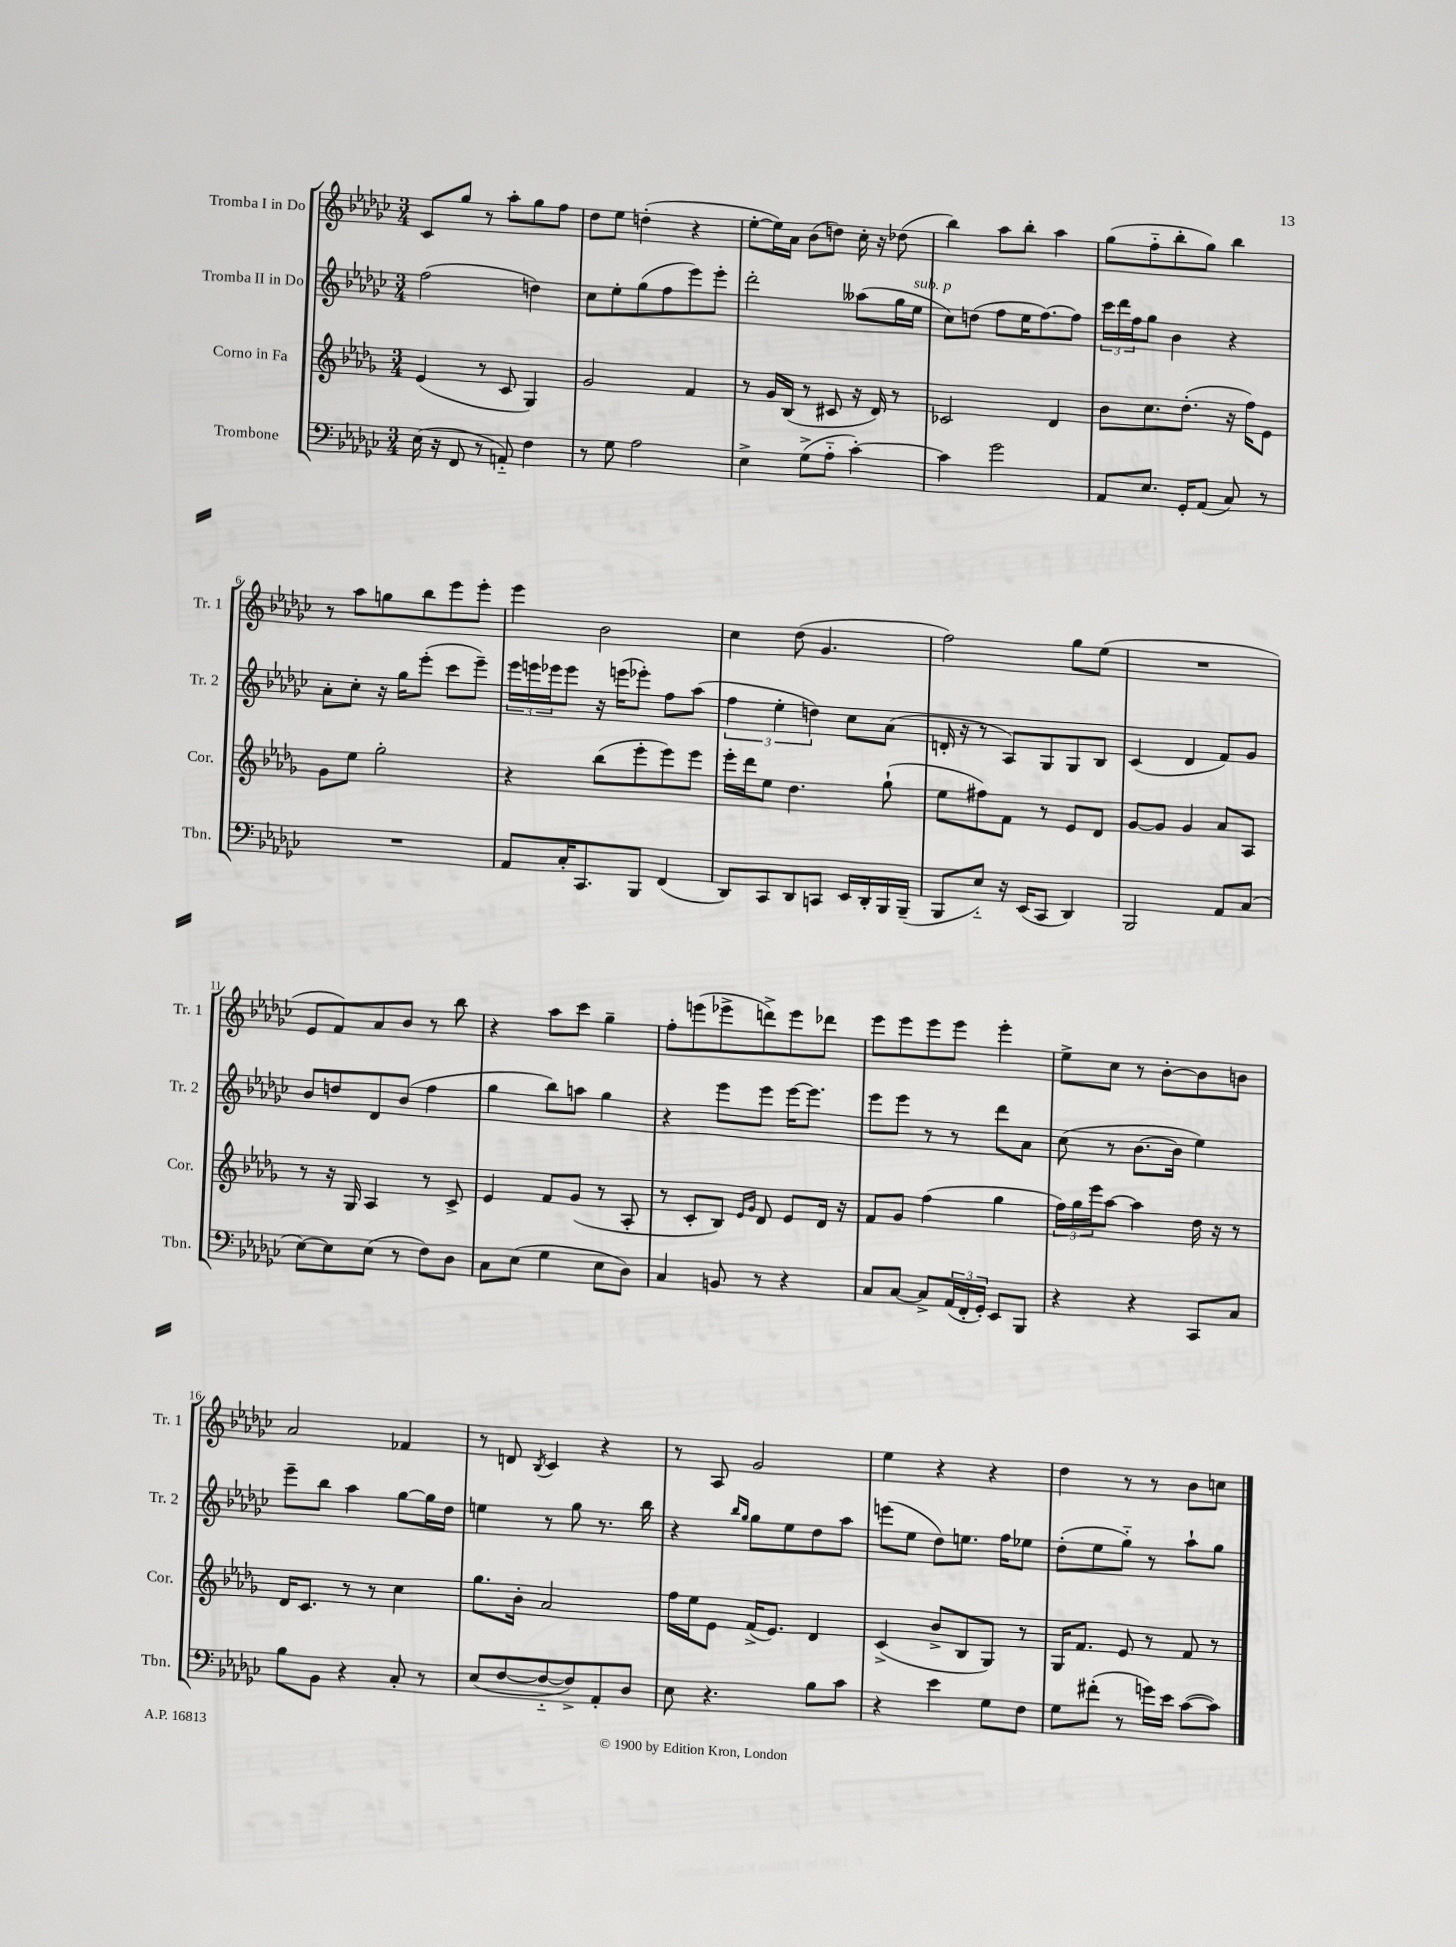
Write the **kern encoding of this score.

**kern	**kern	**kern	**kern
*staff4	*staff3	*staff2	*staff1
*clefF4	*clefG2	*clefG2	*clefG2
*k[b-e-a-d-g-c-]	*k[b-e-a-d-g-]	*k[b-e-a-d-g-c-]	*k[b-e-a-d-g-c-]
*M3/4	*M3/4	*M3/4	*M3/4
(16E-	(4e-	(2ff	8c-
16r	.	.	.
8FF	.	.	8gg-
8r	8r	.	8r
8AA'~)	8c	.	8aa-'
4F	4G-)	4dd)	8gg-
.	.	.	8ff
=	=	=	=
8r	2g-	8cc-	8dd-
8G-	.	8ee-'	8ee-
2A-	.	(8gg-	(4dd'
.	.	8ff	.
.	4f	8eee-)	4r
.	.	8eee-'	.
=	=	=	=
4E-^	8r	2ddd-'	[8ee-'
.	16g-	.	16ee-])
.	(16B-	.	16a-
(8G-^	8r	.	(8b-
8A-'~	8c#	.	8dd)
[4c-')	16r	(8aa--	16cc-'
.	16d-)	.	16r
.	8r	16gg-	(8dd-
.	.	16ee-	.
=	=	=	=
4c-]	2c-	8cc-)	4bb-)
.	.	(8dd	.
2g-	.	8ff	8aa-
.	.	16ee-	8bb-'
.	.	[8.ff)	.
.	4d-	.	4aa-
.	.	8ff]	.
=	=	=	=
8AA-	8b-	24ccc-	(8gg-
.	.	24ddd-	.
.	.	24ff	.
8.E-	8.cc	8gg-	8ff'~
.	.	4b-	8bb-'
16GG-'	(8.dd-'	.	.
(8AA-	.	.	8gg-)
8C-)	16r	4r	4bb-
.	16ff)	.	.
8r	8e-	.	.
=	=	=	=
2.r	8g-	8a-'	8r
.	8ee-	8cc-'	8aa-
.	2gg-'	16r	8gg
.	.	16gg-	.
.	.	(8eee-'	8bb-
.	.	8ccc-	8eee-
.	.	8eee-~)	8eee-'
=	=	=	=
8AA-	4r	24eee-	4eee-
.	.	24eee	.
.	.	24eee-	.
16C-'	.	8eee-	.
8.CC-	.	.	.
.	(8bb-	16r	2b-
.	.	(16eee	.
8BBB-	8eee-'	8eee-')	.
(4FF	8eee-)	8ff	.
.	8eee-	(8aa-	.
=	=	=	=
8DD-)	16eee-'	6ff	4cc-
.	16ddd-	.	.
8CC-	8ee-	.	.
.	.	6ee-'	.
8DD-	4.dd-	.	(8dd-
.	.	6dd)	.
8CC	.	.	4.g-
16EE-	.	8cc-	.
16DD-'	.	.	.
16BBB-	(8gg-`	(8a-	.
(16BBB-~	.	.	.
=	=	=	=
8BBB-	8ee-	16d'	2ff)
.	.	16r	.
8E-'~)	8ff#)	8r	.
16r	8f	8A-)	.
(16EE-	.	.	.
8CC-	8r	8G-	.
4DD-)	8e-	8G-	8gg-
.	8d-	8B-	(8ee-
=	=	=	=
2BBB-	[8g-	(4c-	2.r
.	8g-]	.	.
.	4g-	4d-	.
8AA-	8a-	8f)	.
(8C-	8A-	8g-	.
=	=	=	=
[8E-)	8r	8b-	8e-
8E-]	16r	8dd	8f)
.	16G-	.	.
(8E-	4A-	8d-	8a-
8r	.	(8b-	8b-
8F)	8r	4ff	8r
8D-	8c^	.	8bb-
=	=	=	=
8C-	4e-	4gg-	4r
(8E-	.	.	.
4G-	8f	8bb-)	8aa-
.	(8g-	8aa	8ccc-
8E-	8r	4gg-	4gg-~
8D-)	8A-'	.	.
=	=	=	=
4C-	8r	4r	8ff'
.	8c'	.	(8eee
8BB	8B-)	8eee-	8eee-^
.	16qqe-	.	.
.	16qqg-	.	.
8r	8d-	8eee-	8ddd^)
4r	8e-	[16eee-	8eee-
.	.	8.eee-]	.
.	16d-	.	8ddd-
.	16r	.	.
=	=	=	=
8C-	8f	8eee-	8eee-
[8C-	8g-	8eee-	8eee-
8C-^]	(4ff	8r	8eee-
(24AA-	.	8r	8eee-
24FF'	.	.	.
24GG-')	.	.	.
8EE-	4gg-	8ddd-	4eee-'
8BBB-	.	8a-	.
=	=	=	=
4r	24ff)	(8cc-	8ee-^
.	24gg-	.	.
.	24eee-	.	.
.	[8aa-	8r	8cc-
4r	4aa-]	[8.b-	8r
.	.	.	[8b-'
.	.	16b-]	.
8CC-	16dd-	4ee-)	8b-]
.	16r	.	.
8C-	8r	.	8b
=	=	=	=
8B-	16d-	8eee-~	2a-
.	8.c	.	.
8BB-	.	8bb-	.
4r	8r	4aa-	.
.	8r	.	.
8C-'	4cc	[8gg-	4f-
8r	.	16gg-]	.
.	.	16dd-	.
=	=	=	=
(8E-	8.gg-	4ee	8r
[8F	.	.	8d
.	16b-'	.	.
.	.	.	8qB-
8F'~_	2a-	8r	4c-
8F^])	.	8gg-	.
8AA-'	.	8.r	4r
8D-	.	.	.
.	.	16bb-	.
=	=	=	=
8E-	16ff	4r	8r
.	16ee-	.	.
4.r	8e-	.	8A-
.	.	16qqbb-	.
.	.	16qqgg-	.
.	(16f^	8gg-	2g-
.	8.e-)	.	.
.	.	8ee-	.
8B-	4d-	8dd-	.
8c-	.	8aa-	.
=	=	=	=
4r	(4c^	(8eee	4ee-
.	.	8ee-	.
4e-	8b-^	8dd-)	4r
.	8B-	8.ee	.
8G-	8G-)	.	4r
.	.	16ff	.
8F	8r	8ee-	.
=	=	=	=
8G-	16G-	(8dd-'	4dd-
.	8.f	.	.
(8f#'	.	8ee-	.
8r	8e-	8gg-'~)	8r
16g)	8r	8r	8r
16e-	.	.	.
([8c-	8f	8aa-`	8b-
8c-])	8r	8gg-	8cc
==	==	==	==
*-	*-	*-	*-
